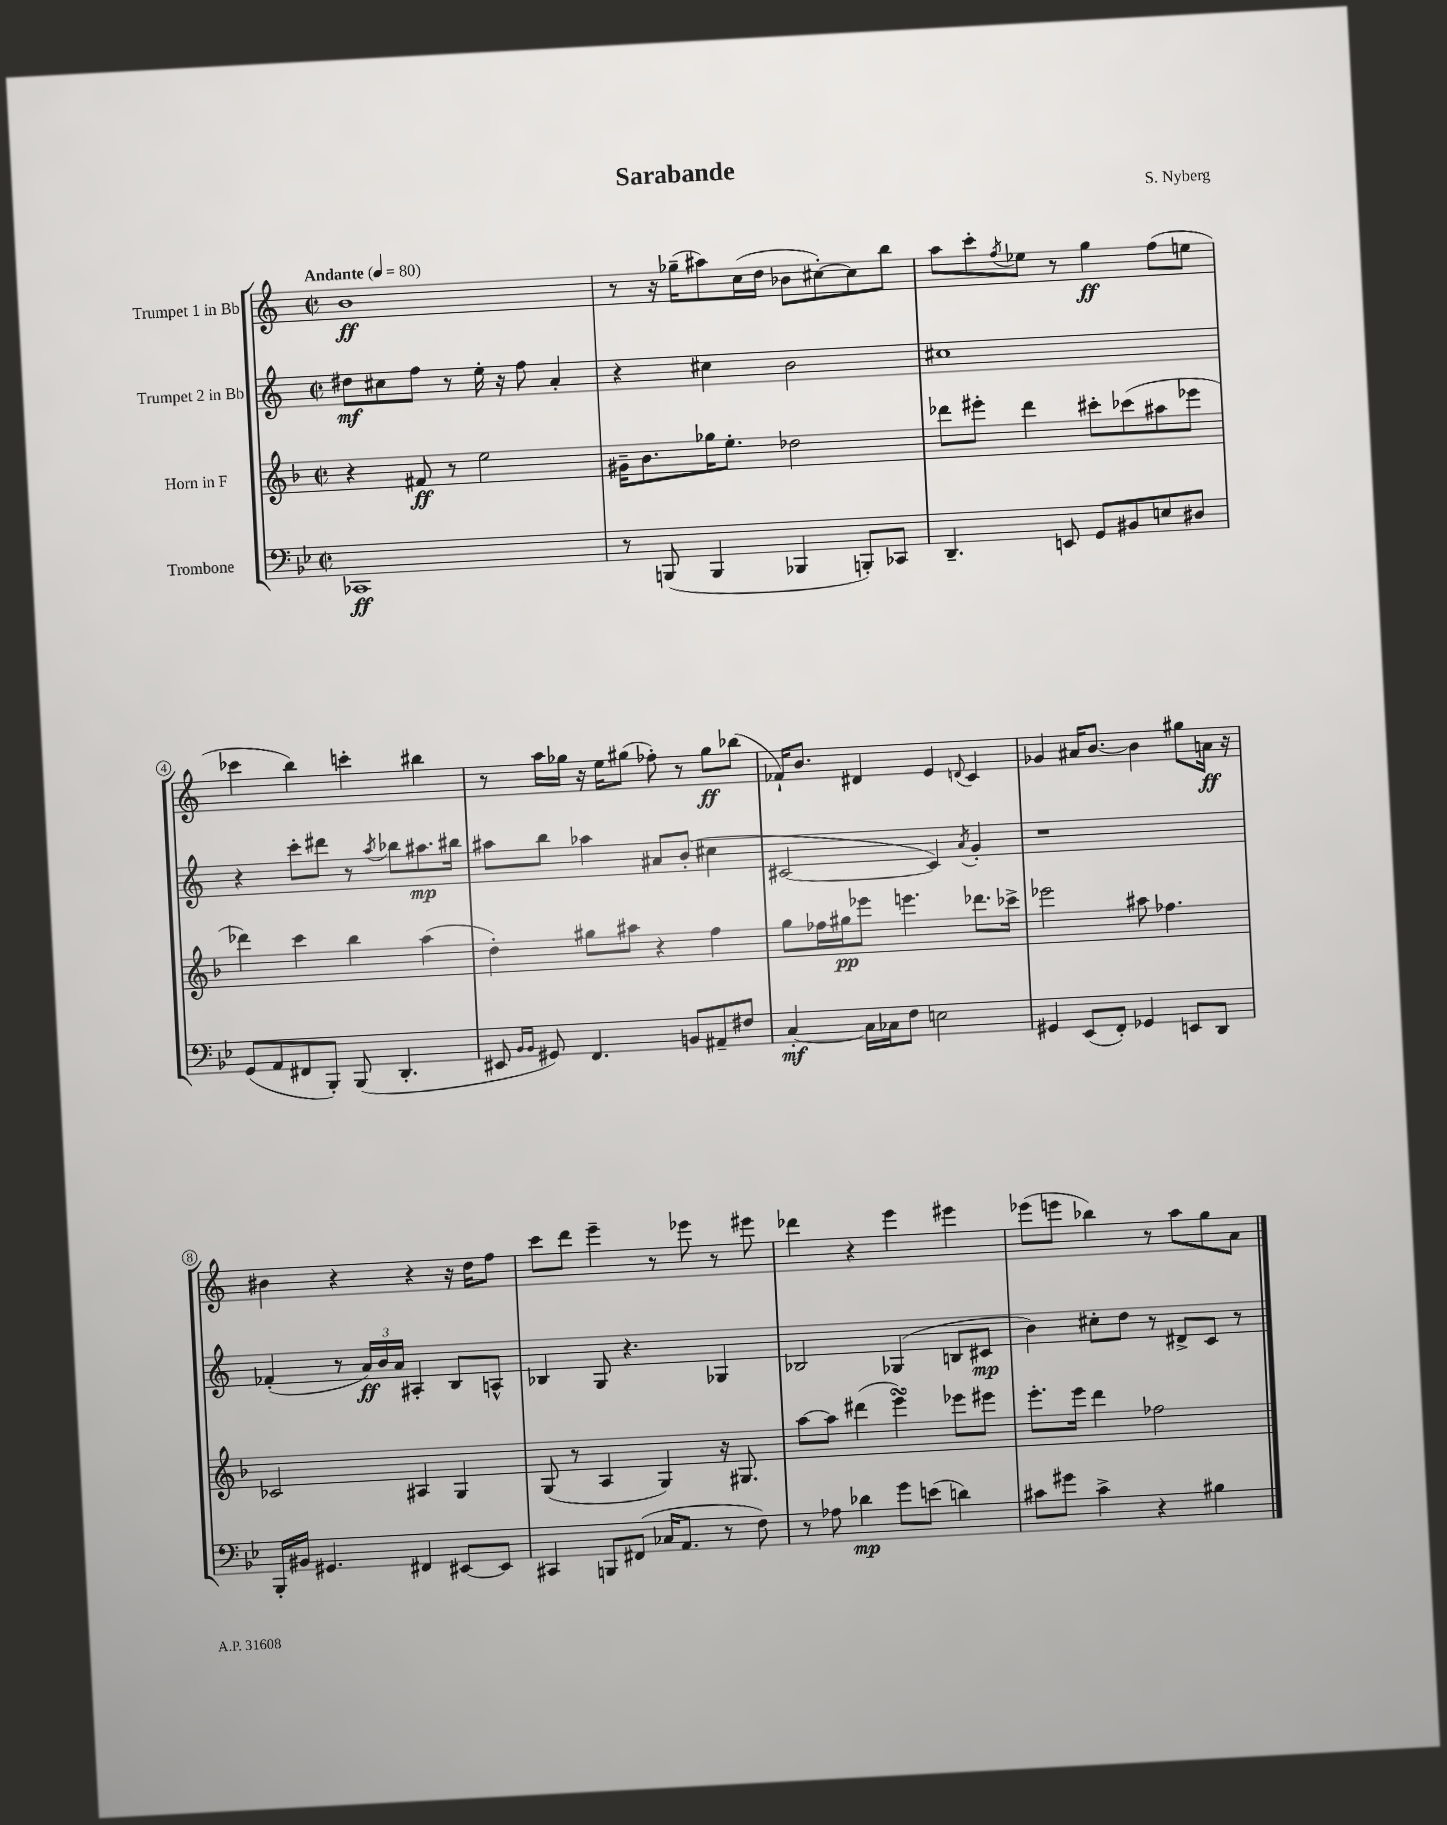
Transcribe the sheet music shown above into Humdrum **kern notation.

**kern	**dynam	**kern	**dynam	**kern	**dynam	**kern	**dynam
*part4	*part4	*part3	*part3	*part2	*part2	*part1	*part1
*staff4	*staff4	*staff3	*staff3	*staff2	*staff2	*staff1	*staff1
*I"Trombone	*	*I"Horn in F	*	*I"Trumpet 2 in Bb	*	*I"Trumpet 1 in Bb	*
*clefF4	*	*clefG2	*	*clefG2	*	*clefG2	*
*k[b-e-]	*	*k[b-]	*	*k[]	*	*k[]	*
*M2/2	*	*M2/2	*	*M2/2	*	*M2/2	*
*met(c|)	*	*met(c|)	*	*met(c|)	*	*met(c|)	*
*MM80	*	*MM80	*	*MM80	*	*MM80	*
=1	=1	=1	=1	=1	=1	=1	=1
!	!	!	!	!	!	!LO:TX:a:B:t=Andante	!
1CC-X	ff	4r	.	8dd#X\L	mf	1b	ff
.	.	.	.	8cc#X\	.	.	.
.	.	8f#X/	ff	8ff\J	.	.	.
.	.	8r	.	8r	.	.	.
.	.	2ee\	.	16ee'\	.	.	.
.	.	.	.	16r	.	.	.
.	.	.	.	8ff\	.	.	.
.	.	.	.	4a'/	.	.	.
=2	=2	=2	=2	=2	=2	=2	=2
8r	.	16g#X~\KL	.	4r	.	8r	.
.	.	8.b-\	.	.	.	.	.
(8BBBn/	.	.	.	.	.	16r	.
.	.	.	.	.	.	(16gg-X~\KL	.
4BBB/	.	16gg-X\K	.	4cc#X\	.	8aa#X\)	.
.	.	8.ee'\J	.	.	.	.	.
.	.	.	.	.	.	(16cc\L	.
.	.	.	.	.	.	16dd\JJ	.
4BBB-X/	.	2dd-X\	.	2b\	.	8b-X\L	.
.	.	.	.	.	.	[8cc#X'\)	.
8BBBn'/L)	.	.	.	.	.	8cc#\]	.
8CC-X/J	.	.	.	.	.	8bb\J	.
=3	=3	=3	=3	=3	=3	=3	=3
4.DD~/	.	8ddd-X\L	.	1cc#X	.	8aa\L	.
.	.	8eee#X'\J	.	.	.	8ccc'\	.
.	.	.	.	.	.	8qff/	.
.	.	4ddd-\	.	.	.	8ee-X\J	.
8EEn/	.	.	.	.	.	8r	.
8GG/L	.	8ccc#X'\L	.	.	.	4gg\	ff
8BB#X/	.	(8ccc-X\	.	.	.	.	.
8En/	.	8aa#X\	.	.	.	(8ff\L	.
8D#X/J	.	8eee-X\J	.	.	.	8een\J	.
!!LO:LB:g=z
=4	=4	=4	=4	=4	=4	=4	=4
(8GG/L	.	4ddd-X\)	.	4r	.	4ccc-X\	.
8AA/	.	.	.	.	.	.	.
8FF#X/	.	4ccc\	.	8ccc'\L	.	4bb\)	.
8BBB-'/J)	.	.	.	8ddd#X\J	.	.	.
(8BBB-/	.	4bb-\	.	8r	.	4cccn'\	.
.	.	.	.	8qaa/	.	.	.
4.DD'/	.	.	.	8bb-X\L	.	.	.
.	.	(4aa\	.	8.aa#X\	mp	4bb#X\	.
.	.	.	.	16bb#X\Jk	.	.	.
=5	=5	=5	=5	=5	=5	=5	=5
8EE#X/	.	4dd'\)	.	8aa#X\L	.	8r	.
16qqBB-/LL	.	.	.	.	.	.	.
16qqBB-/JJ	.	.	.	.	.	.	.
8GG#X/)	.	.	.	8bb\J	.	16aa\LL	.
.	.	.	.	.	.	16gg-X\JJ	.
4.FF/	.	8gg#X\L	.	4aa-X\	.	16r	.
.	.	.	.	.	.	16ee\KL	.
.	.	8aa#X\J	.	.	.	(8gg#X\J	.
.	.	4r	.	8a#X/L	.	8ff-X'\)	.
8BBn/L	.	.	.	(8b'/J	.	8r	.
8AA#X~/	.	4ff\	.	4cc#X\	.	8gg#\L	ff
8F#X/J	.	.	.	.	.	(8bb-X\J	.
=6	=6	=6	=6	=6	=6	=6	=6
[4C'/	mf	8gg\L	.	[2c#X/	.	16f-X`/KL)	.
.	.	.	.	.	.	8.b/J	.
.	.	16ff-X\L	.	.	.	.	.
.	.	16gg#X\J	pp	.	.	.	.
16C\LL]	.	8eee-X\J	.	.	.	4d#X/	.
16C-X\J	.	.	.	.	.	.	.
8F\J	.	4.eeen\	.	.	.	.	.
2En\	.	.	.	4c#/])	.	4e/	.
.	.	.	.	8qa/	.	8qqdn/	.
.	.	8.ddd-X\L	.	4g'/	.	4c/	.
.	.	16ccc-X^\Jk	.	.	.	.	.
=7	=7	=7	=7	=7	=7	=7	=7
4GG#X/	.	2eee-X\	.	1r	.	4g-X/	.
(8EE-/L	.	.	.	.	.	16a#X/KL	.
.	.	.	.	.	.	[8.b/J	.
8FF'/J)	.	.	.	.	.	.	.
4GG-X/	.	8aa#X\	.	.	.	4b\]	.
.	.	4.ff-X\	.	.	.	.	.
8EEn/L	.	.	.	.	.	8gg#X\L	.
8DD/J	.	.	.	.	.	16an\Jk	ff
.	.	.	.	.	.	16r	.
!!LO:LB:g=z
=8	=8	=8	=8	=8	=8	=8	=8
16BBB-'/LL	.	2c-X/	.	(4f-X'/	.	4b#X\	.
16BB#X/JJ	.	.	.	.	.	.	.
4.GG#X/	.	.	.	.	.	.	.
.	.	.	.	8r	.	4r	.
.	.	.	.	24a/LL)	ff	.	.
.	.	.	.	24b/	.	.	.
.	.	.	.	24a/JJ	.	.	.
4FF#X/	.	4A#X/	.	4A#X'/	.	4r	.
[8EE#X/L	.	4G/	.	8B/L	.	16r	.
.	.	.	.	.	.	16dd\KL	.
8EE#/J]	.	.	.	8An^^/J	.	8ff\J	.
=9	=9	=9	=9	=9	=9	=9	=9
4CC#X/	.	(8G/	.	4B-X/	.	8ccc\L	.
.	.	8r	.	.	.	8ddd\J	.
8BBBn/L	.	4A/	.	8G/	.	4eee~\	.
(8FF#X/J	.	.	.	4.r	.	.	.
16C-X/KL	.	4G/)	.	.	.	8r	.
8.AA/J	.	.	.	.	.	.	.
.	.	.	.	.	.	8eee-X\	.
8r	.	16r	.	4G-X/	.	8r	.
.	.	8.G#X/	.	.	.	.	.
8F\)	.	.	.	.	.	8eee#X\	.
=10	=10	=10	=10	=10	=10	=10	=10
8r	.	[8aa\L	.	2B-X/	.	4ddd-X\	.
8A-X\	.	8aa\J]	.	.	.	.	.
4d-X\	mp	(4ddd#X\	.	.	.	4r	.
8g\L	.	4eeesSsS\)	.	(4G-X/	.	4eee\	.
(8en\J	.	.	.	.	.	.	.
4dn\)	.	8eee-X\L	.	8Bn/L	.	4eee#X\	.
.	.	8eee#X\J	.	8c#X/J	mp	.	.
=11	=11	=11	=11	=11	=11	=11	=11
8c#X\L	.	8.eee'\L	.	4b\)	.	(8eee-X\L	.
8g#X\J	.	.	.	.	.	8eeen\J	.
.	.	16eee\Jk	.	.	.	.	.
4c#^\	.	4ddd\	.	8cc#X'\L	.	4bb-X\)	.
.	.	.	.	8dd\J	.	.	.
4r	.	2ff-X\	.	8r	.	8r	.
.	.	.	.	8d#X^/L	.	8aa\L	.
4B#X\	.	.	.	8c/J	.	8gg\	.
.	.	.	.	8r	.	8a\J	.
==	==	==	==	==	==	==	==
*-	*-	*-	*-	*-	*-	*-	*-
